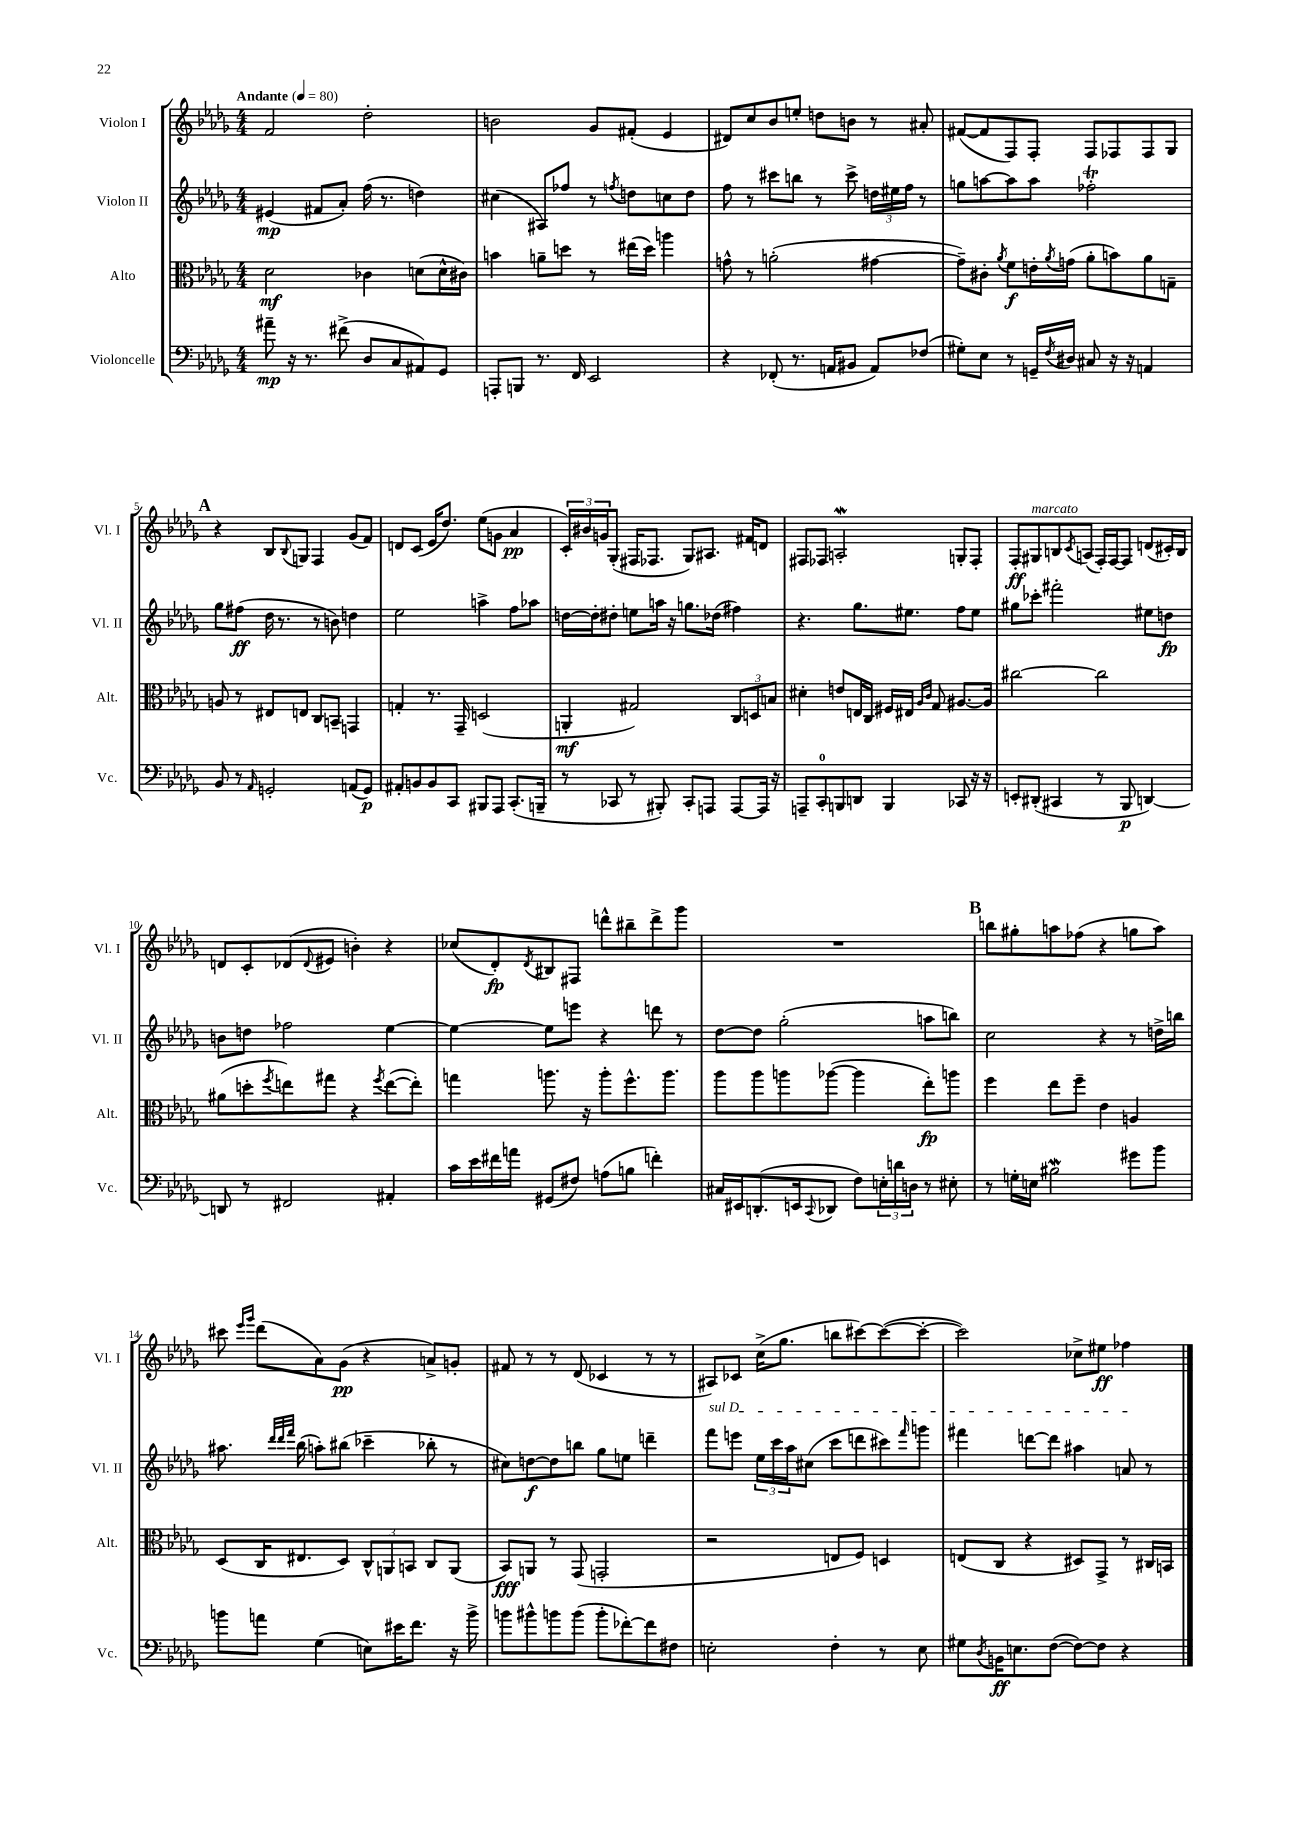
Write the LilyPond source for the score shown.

<<
\new StaffGroup <<
\new Staff = "s0" \with { instrumentName = "Violon I" shortInstrumentName = "Vl. I" } {
    \clef treble \key des \major \numericTimeSignature \time 4/4 \tempo "Andante" 4 = 80
    f'2 des''2-. |
    b'2 ges'8 fis'8-.( ees'4 |
    dis'8) c''8 bes'8 e''8-. d''8 b'8 r8 ais'8-. |
    fis'8~( fis'8 f8) f8-. f8 fes8 fes8 ges8 |
    \mark \markup { \bold "A" } r4 bes8 \appoggiatura { bes8 } g8 f4 ges'8( f'8) |
    d'8 c'8( ees'16 des''8.) ees''8( g'8 aes'4\pp |
    \tuplet 3/2 { c'16-.) bis'16 g'16 } ges8-.( fis16 fes8. ges8) ais8. fis'16 d'8 |
    fis8 fes8 a2-.\mordent g8-. fes8-. |
    f8-.\ff gis8^\markup { \italic "marcato" } b8 \acciaccatura { c'8 } a8( f16-.) f16~ f8 d'8( cis'16-.) b16 |
    d'8 c'8-. des'8( \appoggiatura { des'8 } eis'8 b'4-.) r4 |
    ces''8( des'8-.\fp) \acciaccatura { des'8 } bis8 fis8 d'''8-^ bis''8-- d'''8-> ges'''8 |
    R1 |
    \mark \markup { \bold "B" } b''8 gis''8-. a''8 fes''8( r4 g''8 a''8) |
    cis'''8 \grace { ees'''16 ges'''16 } des'''8( aes'8) ges'8\pp( r4 a'8->) g'8-. |
    fis'8 r8 r8 des'8( ces'4 r8 r8 |
    ais8) ces'8 c''16->( ges''8. b''8 cis'''8~) cis'''8~( cis'''8~-. |
    cis'''2) ces''8-> eis''8\ff fes''4 \bar "|." |
}
\new Staff = "s1" \with { instrumentName = "Violon II" shortInstrumentName = "Vl. II" } {
    \clef treble \key des \major \numericTimeSignature \time 4/4
    eis'4\mp( fis'8 aes'8-.) f''16( r8. d''4) |
    cis''4( ais8) fes''8 r8 \acciaccatura { f''8 } d''8 c''8 d''8 |
    f''8 r8 cis'''8 b''8 r8 cis'''8-> \tuplet 3/2 { d''16 eis''16 f''16 } r8 |
    g''8 a''8~ a''8 a''8 fes''2-.\trill |
    \mark \markup { \bold "A" } ges''8 fis''8\ff( des''16 r8. r8 b'8) d''4 |
    ees''2 a''4-> f''8 aes''8 |
    d''16~ d''16-. dis''8-. e''8 a''16 r16 g''8. des''16( fis''4) |
    r4. ges''8. eis''8. f''8 eis''8 |
    gis''8 ces'''8-. fis'''2-. eis''8 d''8\fp |
    b'8 d''8 fes''2 ees''4~ |
    ees''4~ ees''8 e'''8 r4 d'''8 r8 |
    des''8~ des''8 ges''2-.( a''8 b''8) |
    \mark \markup { \bold "B" } c''2 r4 r8 d''16-> b''16 |
    ais''8. \grace { des'''32 des'''32 f'''32 } bes''16( a''8-.) bis''8( ces'''4-- bes''8-. r8 |
    cis''8) d''8~\f d''8 b''8 ges''8 e''8 d'''4-- |
    \once \override TextSpanner.bound-details.left.text = \markup { \italic "sul D" } f'''8\startTextSpan e'''8 \tuplet 3/2 { ees''16 c'''16 aes''16 } cis''8( c'''8 d'''8 cis'''8) \grace { f'''16 } g'''8 |
    fis'''4 d'''8~ d'''8 ais''4 a'8\stopTextSpan r8 \bar "|." |
}
\new Staff = "s2" \with { instrumentName = "Alto" shortInstrumentName = "Alt." } {
    \clef alto \key des \major \numericTimeSignature \time 4/4
    des'2\mf ces'4 d'8( d'16-^ cis'16) |
    b'4 a'8-- d''8 r8 eis''16( d''16) a''4 |
    g'8-^ r8 a'2-.( gis'4~ |
    gis'8--) cis'8-. \acciaccatura { aes'8 } f'8\f e'16-. \acciaccatura { aes'8 } g'16( aes'8-. b'8) aes'8 g8-- |
    \mark \markup { \bold "A" } a8 r8 eis8 e8 c8 b,8-- g,4 |
    g4-. r8. ges,16-- d2( |
    a,4-.\mf gis2) \tuplet 3/2 { c8 d8 b8 } |
    dis'4-. e'8 e16 c16 fis16 eis16 \grace { aes16 c'16 } ges8 ais8.~ ais16 |
    cis''2~ cis''2 |
    ais'8( d''8-. \acciaccatura { f''8 } e''8) gis''8 r4 \acciaccatura { f''8 } e''8~( e''8-.) |
    g''4 a''8. r16 a''8-. f''8.-^ a''8. |
    aes''8 aes''8 a''8 aes''8~( aes''4 ees''8-.\fp) a''8 |
    \mark \markup { \bold "B" } f''4 ees''8 f''8-- ees'4 a4 |
    des8( c16 eis8. des8) \tuplet 3/2 { c8-^ a,8 b,8 } c8 a,8( |
    bes,8\fff) a,8 r8 ges,8( g,2-. |
    r2 e8 f8) d4 |
    e8( c8 r4 dis8) ges,8-> r8 cis16 b,16 \bar "|." |
}
\new Staff = "s3" \with { instrumentName = "Violoncelle" shortInstrumentName = "Vc." } {
    \clef bass \key des \major \numericTimeSignature \time 4/4
    ais'8--\mp r16 r8. fis'8->( des8 c8 ais,8) ges,8 |
    a,,8-. b,,8 r8. f,16 ees,2 |
    r4 fes,8-.( r8. a,16 bis,8 a,8) fes8( |
    gis8-.) ees8 r8 g,16-- \acciaccatura { f8 } dis16 cis8 r16 r16 a,4 |
    \mark \markup { \bold "A" } bes,8 r8 \grace { aes,16 } g,2-. a,8( g,8\p) |
    ais,8-. b,8 b,8 c,8 bis,,8 aes,,8 c,8.-.( b,,16-- |
    r8 ces,8 r8 bis,,8-.) ces,8-. a,,8 a,,8~ a,,16 r16 |
    a,,8-- c,8-0-. b,,8 d,8 b,,4 ces,8 r16 r16 |
    e,8-. dis,8-.( cis,4 r8 bes,,8\p d,4~) |
    d,8 r8 fis,2 ais,4-. |
    c'16 ees'16 fis'16 a'16 gis,8( fis8) a8( b8 f'4-.) |
    cis16 eis,16 d,8.-.( e,16 \appoggiatura { c,8 } des,8 f8) \tuplet 3/2 { e16-. d'16 d16 } r8 eis8-. |
    \mark \markup { \bold "B" } r8 g16-. e16 bis2\mordent gis'8 bes'8 |
    b'8 a'8 ges4( e8) eis'16 f'8. r16 b'16-> |
    b'8 bis'8-^ b'8 b'8( b'8-. fes'8~-.) fes'8 fis8 |
    e2-. f4-. r8 e8 |
    gis8 \acciaccatura { des8 } b,16\ff e8. f8~( f8~) f8 r4 \bar "|." |
}
>>
>>
